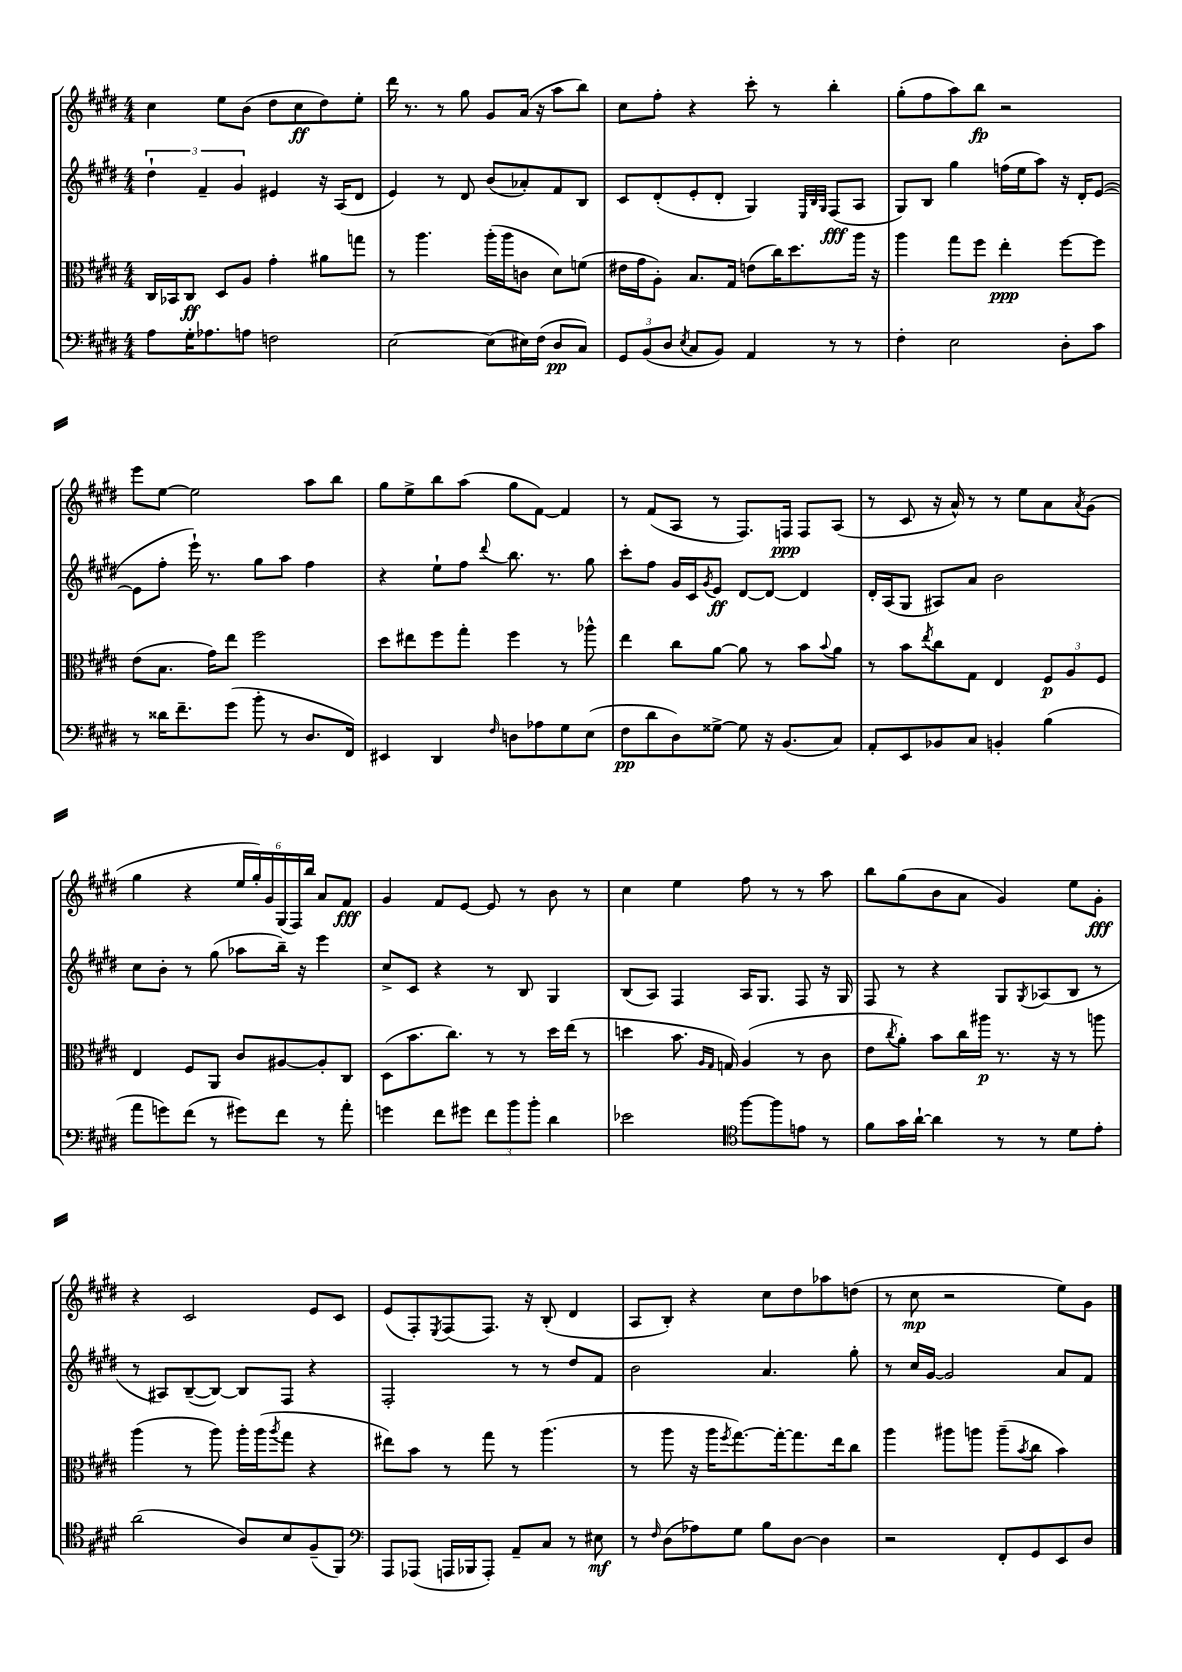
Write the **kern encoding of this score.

**kern	**kern	**kern	**kern
*staff4	*staff3	*staff2	*staff1
*clefF4	*clefC3	*clefG2	*clefG2
*k[f#c#g#d#]	*k[f#c#g#d#]	*k[f#c#g#d#]	*k[f#c#g#d#]
*M4/4	*M4/4	*M4/4	*M4/4
8A\L	16C#/LL	6dd#`\	4cc#\
.	16BB-/J	.	.
16G#'\K	8C#/J	.	.
.	.	6f#~/	.
8.A-\	.	.	.
.	8D#/L	.	8ee\L
.	.	6g#/	.
8A\J	8A/J	.	(8b\J
2F\	4g#'\	4e#/	8dd#\L
.	.	.	8cc#\
.	8a#\L	16r	8dd#\)
.	.	(16A/LK	.
.	8gg\J	8d#/J	8ee'\J
=	=	=	=
[2E\	8r	4e/)	16ddd#\
.	.	.	8.r
.	4.aa\	.	.
.	.	8r	8r
.	.	8d#/	8gg#\
(8E\]L	(16aa'\LL	(8b/L	8g#/L
.	16aa\J	.	.
16E#\L)	8c\J	8a-'/)	(16a/Jk
(16F#\JJ	.	.	16r
8D#/L	8d#\L)	8f#/	8aa\L
8C#/J)	(8f\J	8B/J	8bb\J)
=	=	=	=
12GG#/L	16e#\LL	8c#/L	8cc#\L
.	16g#\J	.	.
(12BB/	.	.	.
.	8A'\J)	(8d#'/	8ff#'\J
12D#/J	.	.	.
8qE/	.	.	.
8C#/L	8.B/L	8e'/	4r
8BB/J)	.	8d#'/J	.
.	16G#/Jk	.	.
4AA/	(8e\L	4G#/)	8ccc#'\
.	16cc#\K)	.	8r
.	8.dd#\	.	.
.	.	32qqE/LLL	.
.	.	32qqB/	.
.	.	32qqG#/JJJ	.
8r	.	(8F#/L	4bb'\
8r	16aa\Jk	8A/J	.
.	16r	.	.
=	=	=	=
4F#'\	4aa\	8G#/L)	(8gg#'\L
.	.	8B/J	8ff#\
2E\	8gg#\L	4gg#\	8aa\)
.	8ff#\J	.	8bb\J
.	4ee'\	(16ff\LL	2r
.	.	16ee\J	.
.	.	8aa\J)	.
8D#'\L	[8ff#\L	16r	.
.	.	16d#'/LK	.
8c#\J	8ff#\]J	([8e/J	.
=	=	=	=
8r	(8e\L	8e\]L	8eee\L
16d##\LK	8.B\J	8ff#'\J	[8ee\J
8.f#~\	.	.	.
.	.	16eee`\)	2ee\]
.	16g#\LK)	8.r	.
(8g#\J	8ee\J	.	.
8b'\	2ff#\	8gg#\L	.
8r	.	8aa\J	.
8.D#/L	.	4ff#\	8aa\L
.	.	.	8bb\J
16FF#/Jk)	.	.	.
=	=	=	=
4EE#/	8dd#\L	4r	8gg#\L
.	8ee#\	.	8ee^\
4DD#/	8ff#\	8ee`\L	8bb\
.	8gg#'\J	8ff#\J	(8aa\J
16qqF#/	.	8qqddd#/	.
8D\L	4ff#\	8.bb\	8gg#\L
8A-\	.	.	[8f#\J)
.	.	8.r	.
8G#\	8r	.	4f#/]
(8E\J	8aa-^^\	8gg#\	.
=	=	=	=
8F#\L	4ee\	8ccc#'\L	8r
8d#\	.	8ff#\J	(8f#/L
8D#\)	8cc#\L	16g#/LL	8A/J
.	.	16c#/J	.
.	.	8qg#/	.
[8G##^\J	[8a\J	8e/J	8r
8G##\]	8a\]	[8d#/L	8.F#/L)
16r	8r	8d#/_J	.
(8.BB/L	.	.	16F/Jk
.	8b\L	4d#/]	8F/L
.	8qqb/	.	.
8C#/J)	8a\J	.	(8A/J
=	=	=	=
8AA'/L	8r	16d#'/LL	8r
.	.	(16A/J	.
8EE/	8b\L	8G#/J	8c#/
.	8qee/	.	.
8BB-/	8cc#\	8A#/L)	16r
.	.	.	16a^^/)
8C#/J	8G#\J	8a/J	8r
4BB'/	4E/	2b\	8r
.	.	.	8ee\L
(4B\	12F#/L	.	8a\
.	12A/	.	.
.	.	.	8qa/
.	.	.	(8g#\J
.	12F#/J	.	.
=	=	=	=
8a\L	4E/	8cc#\L	4gg#\
8g\)	.	8b'\J	.
(8f#\J	8F#/L	8r	4r
8r	8AA/J	(8gg#\	.
8g#\L)	8c#/L	8aa-\L	24ee/LL
.	.	.	24gg#'/)
.	.	.	24g#/
8f#\J	[8A#/	16bb~\Jk)	(24G#/
.	.	.	24F#/)
.	.	16r	.
.	.	.	24bb/JJ
8r	8A#'/]	4eee\	8a/L
8a'\	8C#/J	.	8f#/J
=	=	=	=
4g\	(8D#\L	8cc#^/L	4g#/
.	8.b\	8c#/J	.
8f#\L	.	4r	8f#/L
.	8.cc#\J)	.	.
8g#\J	.	.	[8e/J
12f#\L	8r	8r	8e/]
12b\	.	.	.
.	8r	8B/	8r
12b'\J	.	.	.
4d#\	16dd#\LL	4G#/	8b\
.	(16ee\JJ	.	.
.	8r	.	8r
=	=	=	=
2e-\	4dd\	(8B/L	4cc#\
.	.	8A/J)	.
.	8.b\	4F#/	4ee\
.	16qqA/LL	.	.
.	16qqG#/JJ	.	.
.	16G/)	.	.
*clefC4	*	*	*
[8ff#\L	(4A/	16A/LK	8ff#\
.	.	8.G#/J	.
8ff#\]	.	.	8r
8e\J	8r	8F#/	8r
8r	8c#\	16r	8aa\
.	.	16G#/	.
=	=	=	=
8f#\L	8e\L	8F#/	8bb\L
.	8qcc#/	.	.
16g#\L	8a'\J)	8r	(8gg#\
[16a`\JJ	.	.	.
4a\]	8b\L	4r	8b\
.	16cc#\L	.	8a\J
.	16aa#\JJ	.	.
8r	8.r	8G#/L	4g#/)
.	.	8qG#/	.
8r	.	(8A-/	.
.	16r	.	.
8d#\L	8r	8B/J	8ee\L
8e'\J	8aa\	8r	8g#'\J
=	=	=	=
(2a\	(4aa\	8r	4r
.	.	8A#/L)	.
.	8r	([8B~/	2c#/
.	8aa\)	8B/_J)	.
8A/L)	16aa'\LL	8B/]L	.
.	(16aa\J	.	.
.	8qaa/	.	.
8B/	8gg#\J	8F#/J	.
(8F#~/	4r	4r	8e/L
8FF#/J)	.	.	8c#/J
=	=	=	=
*clefF4	*	*	*
8AAA/L	8ee#\L)	2F#'/	(8e/L
(8AAA-/J	8b\J	.	8F#'/)
.	.	.	8qE/
16AAA/LL	8r	.	(8F#/
16BBB-/J	.	.	.
8AAA'/J)	8gg#\	.	8.F#/J)
8AA~/L	8r	8r	.
.	.	.	16r
8C#/J	(4.aa\	8r	(8B'/
8r	.	8dd#/L	4d#/
8E#\	.	8f#/J	.
=	=	=	=
8r	8r	2b\	8A/L
16qqF#/	.	.	.
(8D#\L	8aa\	.	8B'/J)
8A-\)	16r	.	4r
.	16aa\LK	.	.
.	8qff#/	.	.
8G#\J	[8.gg#\)	.	.
8B\L	.	4.a/	8cc#\L
.	16gg#'\_k	.	.
[8D#\J	8.gg#\]	.	8dd#\
4D#\]	.	.	8aa-\
.	16ee\k	.	.
.	8cc#\J	8gg#'\	(8dd\J
=	=	=	=
2r	4aa\	8r	8r
.	.	16cc#/LL	8cc#\
.	.	[16g#/JJ	.
.	8aa#\L	2g#/]	2r
.	8aa\J	.	.
8FF#'/L	(8aa~\L	.	.
.	8qb/	.	.
8GG#/	8cc#\J	.	.
8EE/	4b\)	8a/L	8ee\L)
8D#/J	.	8f#/J	8g#\J
==	==	==	==
*-	*-	*-	*-
